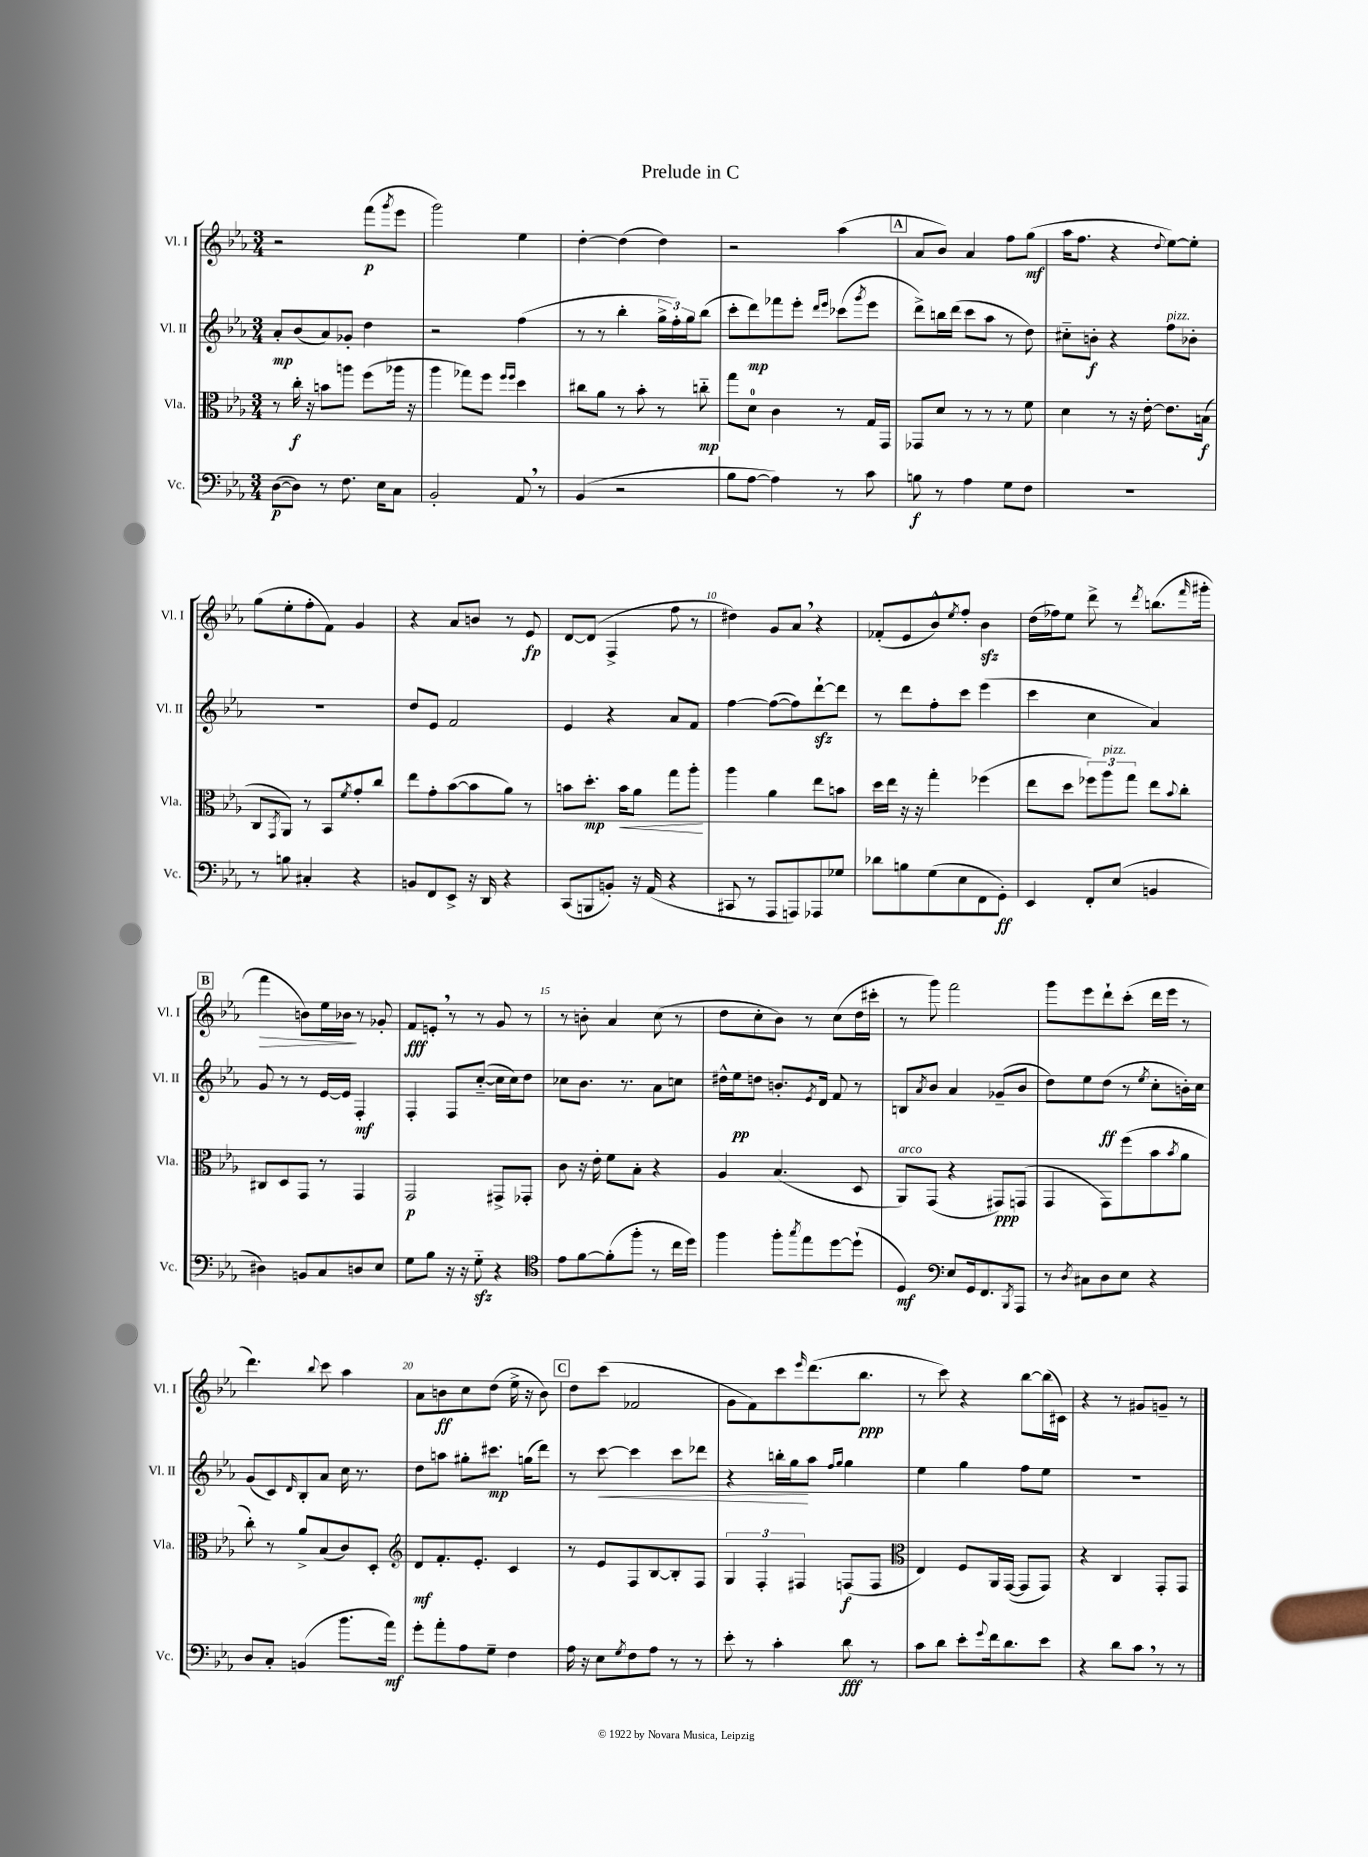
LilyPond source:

\header { title = "Prelude in C" }
<<
\new StaffGroup <<
\new Staff = "s0" \with { instrumentName = "Vl. I" shortInstrumentName = "Vl. I" } {
    \clef treble \key ees \major \numericTimeSignature \time 3/4
    r2 f'''8\p( \acciaccatura { g'''8 } ees'''8 |
    g'''2) ees''4 |
    d''4~-. d''4( d''4) |
    r2 aes''4( |
    \mark \markup { \box "A" } aes'8 bes'8) aes'4 f''8 g''8\mf( |
    aes''16 f''8. r4 \appoggiatura { d''8 } ees''8~) ees''8-. |
    g''8( ees''8-. f''8-. f'8) g'4 |
    r4 aes'8 b'8 r8 ees'8\fp |
    d'8~ d'8( f4-> f''8 r8 |
    dis''4) g'8 aes'8 \breathe r4 |
    fes'8-.( ees'8 bes'8-^) \acciaccatura { ees''8 } f''8-. bes'4\sfz |
    d''16( fes''16) ees''8 d'''8-> r8 \acciaccatura { d'''8 } b''8.( \grace { f'''16 } gis'''16-. |
    \mark \markup { \box "B" } f'''4\> b'8) ees''16 bes'16\! r8 ges'8-. |
    f'8\fff e'8-. \breathe r8 r8 g'8 r8 |
    r8 b'8-. aes'4 c''8( r8 |
    d''8 c''8-. bes'8) r8 c''8( d''16 cis'''16-. |
    r8 g'''8) f'''2 |
    g'''8 ees'''8 d'''8-! c'''8-.( d'''16 ees'''16 r8 |
    d'''4.) \appoggiatura { bes''8 } c'''8 aes''4 |
    aes'8 b'8\ff c''8 d''8( ees''16-> r16 b'8) |
    \mark \markup { \box "C" } d''8 c'''8( fes'2 |
    g'8 f'8) c'''8 \grace { ees'''16 } d'''8.( bes''8.\ppp |
    r8 c'''8) r4 bes''8~ bes''16( cis'16) |
    r4 r8 gis'8 g'8-- r8 \bar "|." |
}
\new Staff = "s1" \with { instrumentName = "Vl. II" shortInstrumentName = "Vl. II" } {
    \clef treble \key ees \major \numericTimeSignature \time 3/4
    aes'8-.\mp bes'8( aes'8) ges'8-. d''4 |
    r2 f''4( |
    r8 r8 bes''4-. \tuplet 3/2 { g''16-> f''16-.) g''16 } bes''8( |
    c'''8-. d'''8\mp) fes'''8 ees'''8-. \grace { d'''16 ees'''16 } ces'''8( \acciaccatura { g'''8 } ees'''8 |
    \mark \markup { \box "A" } d'''8->) b''16 d'''16( c'''8 aes''8 r8 d''8) |
    cis''8-_ b'8-.\f r4 f''8^\markup { \italic "pizz." } bes'8-. |
    R2. |
    d''8 ees'8 f'2 |
    ees'4 r4 aes'8 f'8 |
    f''4~ f''8~( f''8) d'''8~-!\sfz d'''8 |
    r8 d'''8 f''8-. c'''8 ees'''4( |
    c'''4 c''4 aes'4) |
    \mark \markup { \box "B" } g'8 r8 r8 ees'16~ ees'16 f4-.\mf |
    f4-. f8 c''8~-_( c''16 c''16) d''8 |
    ces''8 bes'8. r8. aes'8 c''8 |
    dis''16-^ ees''16\pp d''8 b'8.-. \acciaccatura { ees'8 } d'16 f'8 r8 |
    b8 \acciaccatura { aes'8 } bes'8 aes'4 ges'8--( bes'8 |
    d''8) ees''8 d''8\ff( r8 \acciaccatura { ees''8 } c''8-. b'16-.) c''16 |
    g'8( c'8) \grace { d'16 } bes8-. aes'8 c''16 r8. |
    d''8 a''8 gis''8-. cis'''8.\mp g''16( d'''8) |
    \mark \markup { \box "C" } r8 c'''8~\< c'''4 c'''8 des'''8 |
    r4 b''16-. g''16\! aes''8 \grace { f''16 g''16 } g''4 |
    ees''4 g''4 f''8 ees''8 |
    R2. \bar "|." |
}
\new Staff = "s2" \with { instrumentName = "Vla." shortInstrumentName = "Vla." } {
    \clef alto \key ees \major \numericTimeSignature \time 3/4
    r8 c''16-.\f r16 b'8 a''8 f''8( aes''16 r16 |
    aes''4 ges''8) f''8 \grace { f''16 f''16 } d''4 |
    cis''8 aes'8 r8 bes'8-. r8 c''8-_\mp |
    g''8 d'8-0 c'4 r8 g16 g,16 |
    \mark \markup { \box "A" } ges,8 d'8 r8 r8 r8 f'8 |
    d'4 r8 r16 ees'16~-. ees'8. b16\f( |
    c8 \acciaccatura { g,8 } aes,8) r8 bes,8 \acciaccatura { f'8 } g'8-. c''8 |
    ees''8 g'8-. bes'8~( bes'8 aes'8) r8 |
    b'8 d''8.-.\mp b'16\< aes'8 g''8 aes''8-.\! |
    aes''4 aes'4 ees''8 b'8 |
    d''16 ees''16 r16 r16 g''4-. fes''4( |
    ees''8 d''8 \tuplet 3/2 { fes''8) aes''8^\markup { \italic "pizz." } g''8 } ees''8 \appoggiatura { bes'8 } c''8-. |
    \mark \markup { \box "B" } cis8 d8 g,8 r8 g,4 |
    g,2\p gis,8-> ges,8-. |
    c'8 r16 ees'16-. f'8 bes8-. r4 |
    aes4 bes4.( d8 |
    aes,8^\markup { \italic "arco" }) g,8( r4 gis,8\ppp) g,8( |
    g,4 g,8) f''8( bes'8 \acciaccatura { bes'8 } aes'8 |
    c''8-.) r8 aes'8-> bes8( c'8) d8-. |
    \clef treble d'8\mf f'8.-. ees'8.-. c'4 |
    \mark \markup { \box "C" } r8 ees'8 f8 bes8~ bes8-. f8 |
    \tuplet 3/2 { g4 f4-. fis4 } f8\f( f8 |
    \clef alto ees4) f8 aes,16 g,16~( g,8 g,8) |
    r4 c4 g,8-. g,8 \bar "|." |
}
\new Staff = "s3" \with { instrumentName = "Vc." shortInstrumentName = "Vc." } {
    \clef bass \key ees \major \numericTimeSignature \time 3/4
    d8~\p( d8) r8 f8. ees16 c8 |
    bes,2-. aes,8 \breathe r8 |
    bes,4( r2 |
    bes8 aes8~ aes4) r8 c'8 |
    \mark \markup { \box "A" } b8\f r8 aes4 g8 f8 |
    R2. |
    r8 b8 cis4-. r4 |
    b,8 f,8 ees,8-> r16 d,16 r4 |
    c,8( b,,8 b,8-.) r16 aes,16( r4 |
    cis,8 r8 aes,,8 a,,8) aes,,8 ges8 |
    des'8 b8 g8( ees8 f,8 g,8-.\ff) |
    ees,4 f,8-. ees8( b,4 |
    \mark \markup { \box "B" } dis4) b,8 c8 d8 ees8 |
    g8 bes8 r16 r16 g8-_\sfz r4 |
    \clef tenor ees'8 f'8~ f'8-.( f''8-. r8 c''16 d''16) |
    f''4 f''8-. \acciaccatura { g''8 } ees''8 d''8~ d''8-!( |
    d4\mf) \clef bass ees8 g,16 f,8. \acciaccatura { bes,,8 } aes,,8 |
    r8 \acciaccatura { d8 } cis8 d8 ees8 r4 |
    d8 c8-. b,4( bes'8. aes'16\mf) |
    g'8-. aes'8-. aes8 g8-- f4 |
    \mark \markup { \box "C" } aes16 r16 ees8 \acciaccatura { g8 } f8 aes8 r8 r8 |
    ees'8-. r8 c'4-. d'8\fff r8 |
    c'8 d'8 ees'8-. \appoggiatura { g'8 } f'16 d'8. ees'8 |
    r4 d'8 c'8 \breathe r8 r8 \bar "|." |
}
>>
>>
\layout { \context { \Score \override BarNumber.break-visibility = ##(#f #t #t) barNumberVisibility = #(every-nth-bar-number-visible 5) } }
